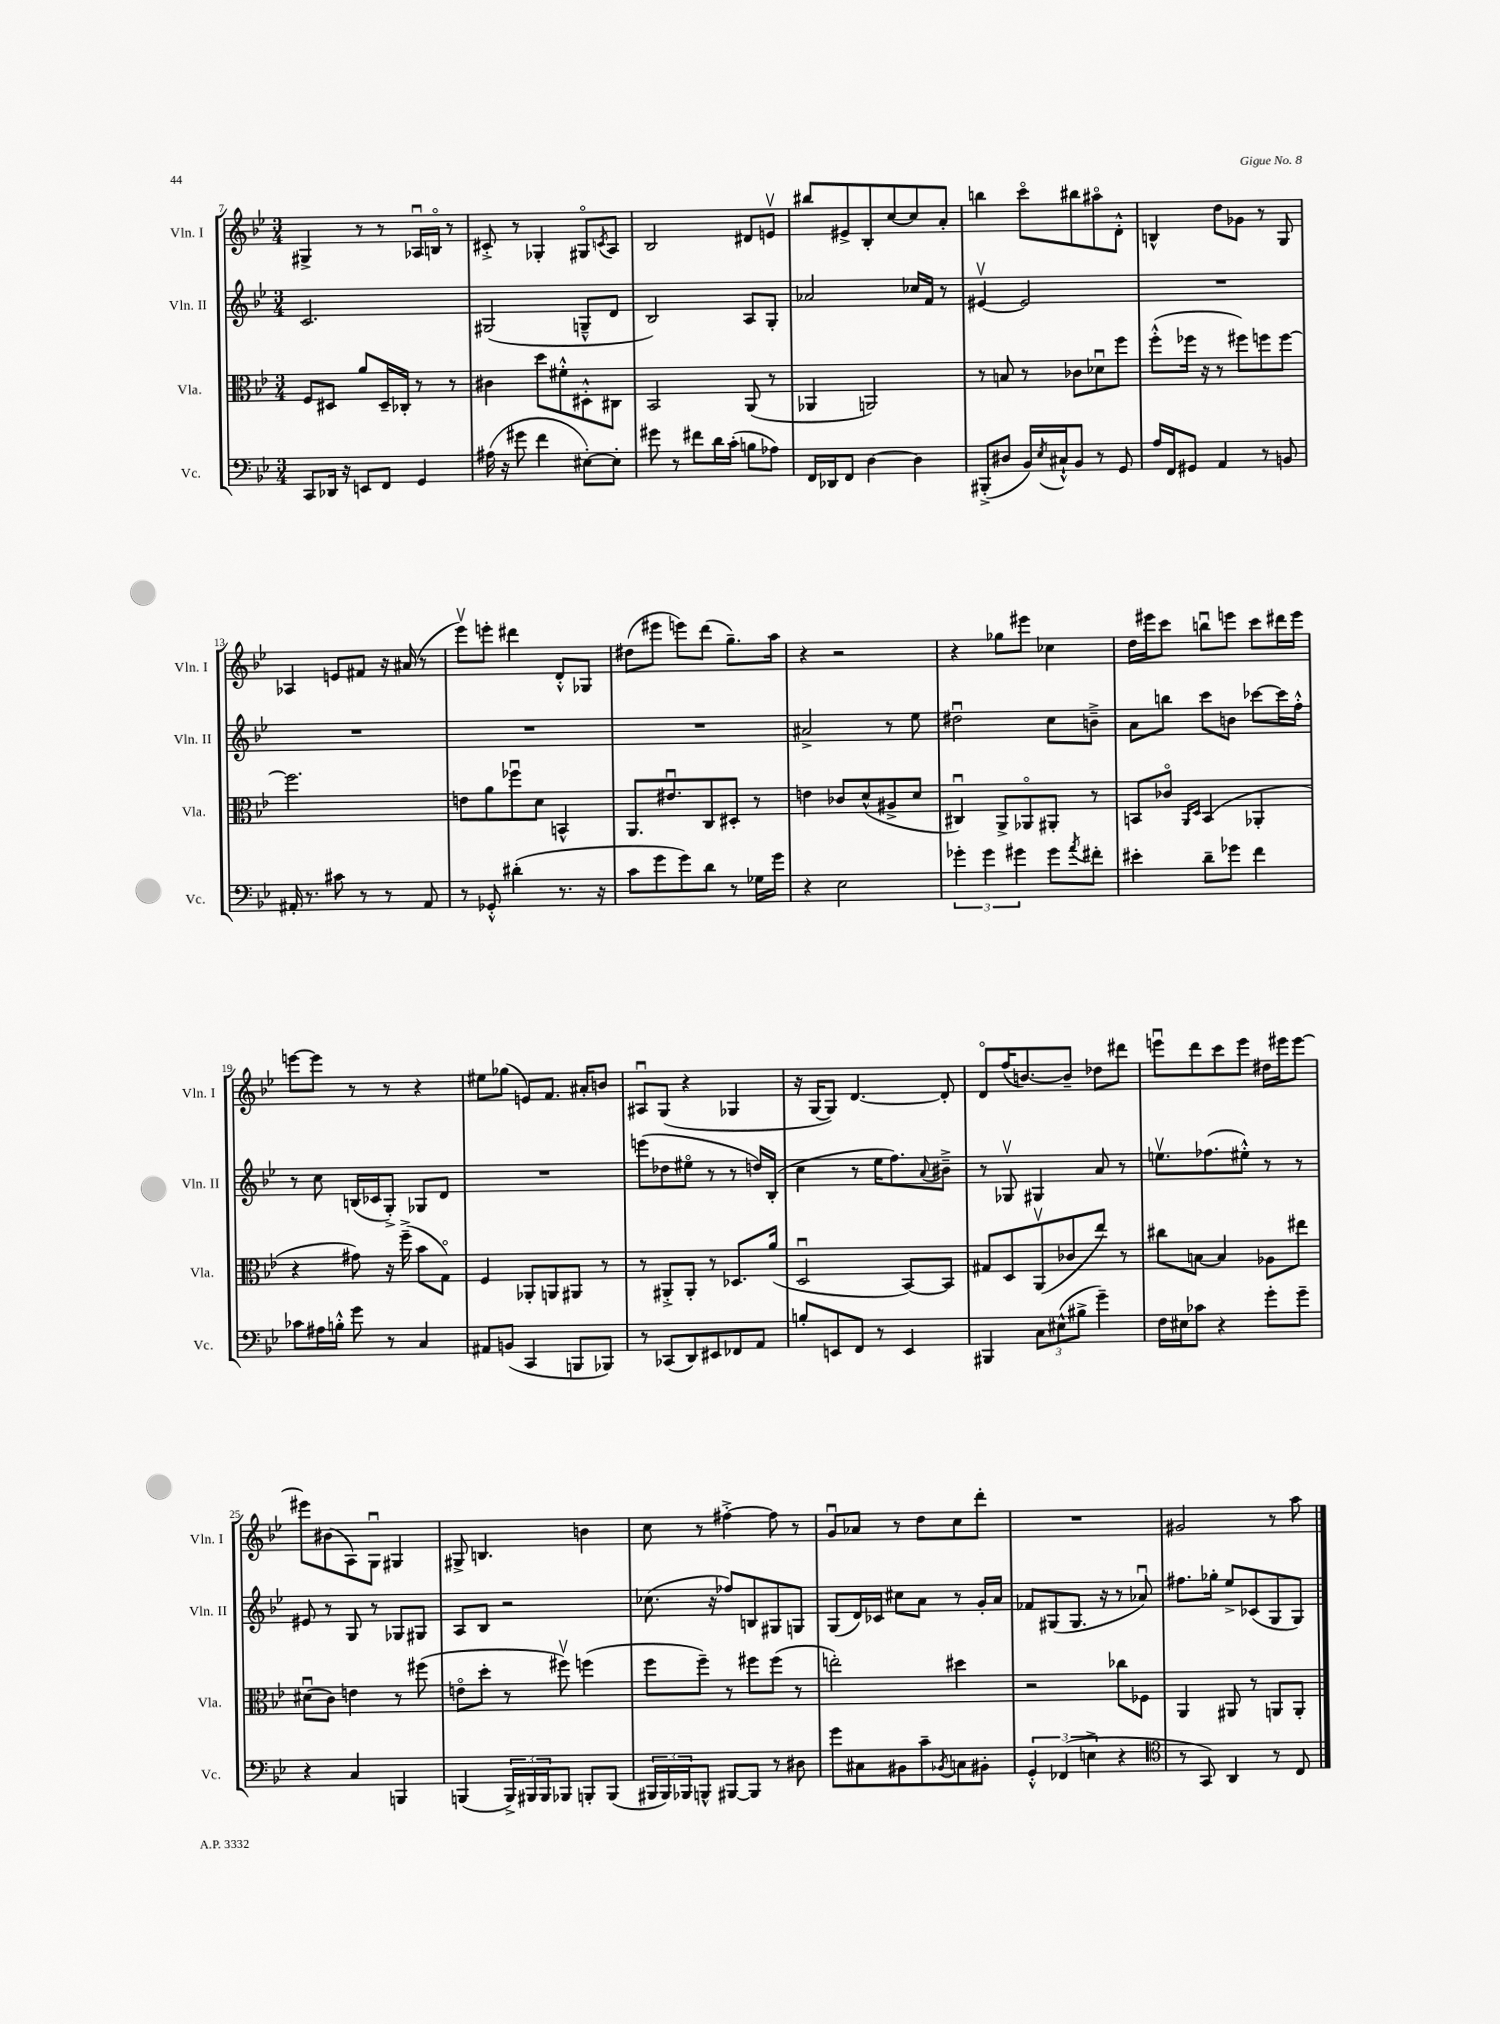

**kern	**kern	**kern	**kern
*part4	*part3	*part2	*part1
*staff4	*staff3	*staff2	*staff1
*I"Vc.	*I"Vla.	*I"Vln. II	*I"Vln. I
*I'Vc.	*I'Vla.	*I'Vln. II	*I'Vln. I
*clefF4	*clefC3	*clefG2	*clefG2
*k[b-e-]	*k[b-e-]	*k[b-e-]	*k[b-e-]
*M3/4	*M3/4	*M3/4	*M3/4
=7	=7	=7	=7
8CC/L	8F/L	2.c/	4G#X^/
16DD-X/Jk	8D#X/J	.	.
16r	.	.	.
8EEn/L	8a/L	.	8r
8FF/J	16D#~/L	.	8r
.	16C-X'/JJ	.	.
4GG/	8r	.	16A-Xu/LL
.	.	.	16Bn/JJ
.	8r	.	8r
=8	=8	=8	=8
(16A#X\	4c#X\	(2G#X/	8c#X'^/
16r	.	.	.
8g#X\	.	.	8r
4f\	8dd\L	.	4G-X'/
.	8f#X'^^\	.	.
[8E#X'\L)	8D#X'^^\	8Gn~^^/L	8G#X/L
.	.	.	8qcn/
8E#'\J]	8C#X\J	8d/J	8A/J
=9	=9	=9	=9
8g#X\	2BB-/	2B-/)	2B-/
8r	.	.	.
8f#X\L	.	.	.
16d\L	.	.	.
(16c'\JJ	.	.	.
8Bn\L	(8AA/	8A/L	8d#X/L
8A-X\J)	8r	8G'/J	8env/J
=10	=10	=10	=10
16FF/LL	4AA-X/	2a-X/	8bb#X/L
16DD-X/J	.	.	.
8FF/J	.	.	8e#X^/
[4D\	2AAn/)	.	8B-'/
.	.	.	[8cc/
4D\]	.	16cc-X/LL	8cc/]
.	.	16f/JJ	.
.	.	8r	8a'/J
=11	=11	=11	=11
(8BBB#X'^/L	8r	[4e#Xv/	4bbn\
8D#X/J	8Bn/	.	.
16BB-/LL)	8r	2e#/]	8ccc\L
8qE-/	.	.	.
16C#X`^^/J	.	.	.
8BB-/J	8c-X\L	.	8bb#X\
8r	8d-Xu\	.	8aa#X\
8GG/	8ff\J	.	8d'^^\J
=12	=12	=12	=12
16A/LL	(8ff'^^\L	2.r	4Bn^^/
16FF/J	.	.	.
8GG#X/J	16ff-X\Jk	.	.
.	16r	.	.
4AA/	8r	.	8dd\L
.	8ff#X\L)	.	8g-X\J
8r	8ffn\	.	8r
8BBn/	[8ff\J	.	8G/
!!LO:LB:g=z
=13	=13	=13	=13
16AA#X'/	2.ff\]	2.r	4A-X/
8.r	.	.	.
8c#X\	.	.	8en/L
8r	.	.	8f#X/J
8r	.	.	16r
.	.	.	(16a#X/
8AA#/	.	.	8r
=14	=14	=14	=14
8r	8en\L	2.r	8eee-v\L)
8GG-X'^^/	8a\	.	8eeen'\J
(4d#X'\	8ff-Xu\	.	4ddd#X\
.	8d\J	.	.
8.r	4BBn^^/	.	8d'^^/L
.	.	.	8G-X/J
16r	.	.	.
=15	=15	=15	=15
8c\L	8.AA/L	2.r	(8dd#X\L
8g\	.	.	8eee#X\J
.	8.e#Xu/	.	.
8g\)	.	.	8eeen\L)
8d\J	8C/	.	(8ddd\J
8r	8D#X'/J	.	8.gg~\L)
16G-X\LL	8r	.	.
16g\JJ	.	.	16aa\Jk
=16	=16	=16	=16
4r	4en\	2a#X^/	4r
2E-\	8c-X/L	.	2r
.	(8d^^/	.	.
.	8A#X^/	8r	.
.	8d/J	8ee-\	.
=17	=17	=17	=17
6g-X'\	4C#Xu/)	2dd#Xu\	4r
6g-\	.	.	.
.	8AA^/L	.	8gg-X\L
6g#X\	.	.	.
.	8AA-X/	.	8eee#X\J
8g#\L	8AA#X'/J	8cc\L	4cc-X\
8qa/	.	.	.
8f#X'\J	8r	8bn~^\J	.
=18	=18	=18	=18
4e#X'\	8BBn/L	8a\L	16dd\LL
.	.	.	16eee#X\J
.	8c-X/J	8bbn\J	8ccc\J
.	16qqAA/LL	.	.
.	16qqD/JJ	.	.
8d~\L	(4BB/	8ccc\L	8bbnu\L
8g-X\J	.	8bn\J	8eeen\J
4f\	4AA-X'/	[8ccc-X\L	8ccc\L
.	.	16ccc-\L]	16ddd#X\L
.	.	16ff'^^\JJ	16eee\JJ
!!LO:LB:g=z
=19	=19	=19	=19
8c-X\L	4r	8r	[8eeen\L
16A#X\L	.	8cc\	8eee\J]
16Bn'^^\JJ	.	.	.
8g\	8g#X\)	(16Bn/LL	8r
.	.	16c-X/J	.
8r	16r	8G'^/J)	8r
.	(16ff~^\	.	.
4C/	8b-\L	8G-X/L	4r
.	8G\J)	8d/J	.
=20	=20	=20	=20
8AA#X/L	4F/	2.r	8ee#X\L
(8BBn/J	.	.	(8gg-X\J
4CC/	8AA-X'/L	.	8en/L)
.	8AAn/	.	8.f/J
8BBBn/L	8AA#X/J	.	.
.	.	.	16a#X'/KL
8BBB-X/J)	8r	.	8bn/J
=21	=21	=21	=21
8r	8r	(8eeen\L	8A#Xu/L
(8CC-X/L	8AA#X'^/L	8dd-X\	(8G/J
8DD/)	8AA#'/J	8ee#X\J	4r
8EE#X/	8r	8r	.
8FF-X/	8.D-X/L	8r	4G-X/
8AA/J	.	16ddn/LL)	.
.	(16a/Jk	(16B-'/JJ	.
=22	=22	=22	=22
8Bn'/L	2Du/	4cc\	16r
.	.	.	[16G/KL
8EEn/	.	.	8G/J])
8FF/J	.	8r	[4.d/
8r	.	16ee-\KL	.
.	.	8.ff\)	.
4EE/	[8BB-/L)	.	.
.	.	8qqa/	.
.	8BB-/J]	8b#X~^\J	8d'/]
=23	=23	=23	=23
4BBB#X/	8G#X/L	8r	8d/L
.	8D/	8G-Xv/	(16ff/K
.	.	.	[8.bn/)
12C\L	(8AAv/	4G#X/	.
(12E#X^^\	.	.	.
.	8c-X/	.	8b~/J]
12B#X^\J	.	.	.
4g~\)	8ee-/J)	8a/	8dd-X\L
.	8r	8r	8ddd#X\J
=24	=24	=24	=24
16F\LL	8cc#X\L	8.eenv\L	8eeenu\L
16E#X\J	.	.	.
8c-X\J	[8Bn\J	.	8ddd\
.	.	(8.ff-X\	.
4r	4B/]	.	8ccc\
.	.	8ee#X'^^\J)	8eee\J
8g'\L	8A-X\L	8r	16dd#X\LL
.	.	.	16eee#X\J
8g~\J	8ee#X\J	8r	[8eee#\J
!!LO:LB:g=z
=25	=25	=25	=25
4r	(8d#Xu\L	8e#X/	8eee#X\L]
.	8c\J)	8r	(8b#X\
4C/	4en\	8G/	8A\)
.	.	8r	8Gu\J
4BBBn/	8r	8G-X/L	4G#X/
.	(8ff#X\	8G#X/J	.
=26	=26	=26	=26
(4BBBn/	8en\L	8A/L	8G#X^/
.	8dd'\J	8B-/J	4.Bn/
24BBB^/LL)	8r	2r	.
24BBB#X/	.	.	.
24BBB#/J	.	.	.
8BBB-X/J	8ff#Xv\)	.	.
8BBBn'/L	(4ffn\	.	4bn\
(8BBB/J	.	.	.
=27	=27	=27	=27
24BBB#X/LL	8ff\L	(8.cc-X\	8cc\
24BBB#/)	.	.	.
24BBB-X/J	.	.	.
8BBBn^^/J	8ff~\J)	.	8r
.	.	16r	.
[8BBB#X/L	8r	8ff-X/L)	[4ff#X'^\
8BBB#/J]	8ff#X\L	8Bn/	.
8r	(8ff#\J	8G#X/	8ff#\]
8D#X\	8r	8Gn/J	8r
=28	=28	=28	=28
8g\L	2een'\)	(8G/L	8gu/L
8C#X\	.	16d/L)	8a-X/J
.	.	16c-X/JJ	.
8BB#X\	.	8cc#X\L	8r
8c~\	.	8a\J	8dd\L
8qBB-X/	.	.	.
8Cn\	4dd#X\	8r	8cc\
8BB#X'\J	.	16g'/LL	8ddd'\J
.	.	16a/JJ	.
=29	=29	=29	=29
6GG'^^/	2r	8f-X/L	2.r
.	.	(8G#X/	.
(6FF-X/	.	.	.
.	.	8.G#/J	.
6En^\	.	.	.
.	.	16r	.
4r	8cc-X\L	8r	.
.	8F-X\J	8a-Xu/)	.
=30	=30	=30	=30
*clefC4	*	*	*
8r	4AA/	8.ff#X\L	2g#X/
8GG/)	.	.	.
.	.	16gg-X'\Jk	.
4AA/	8AA#X/	8ee-^/L	.
.	8r	(8c-X/	.
8r	8AAn/L	8G/	8r
8C/	8AA'/J	8G/J)	8aa\
==	==	==	==
*-	*-	*-	*-
